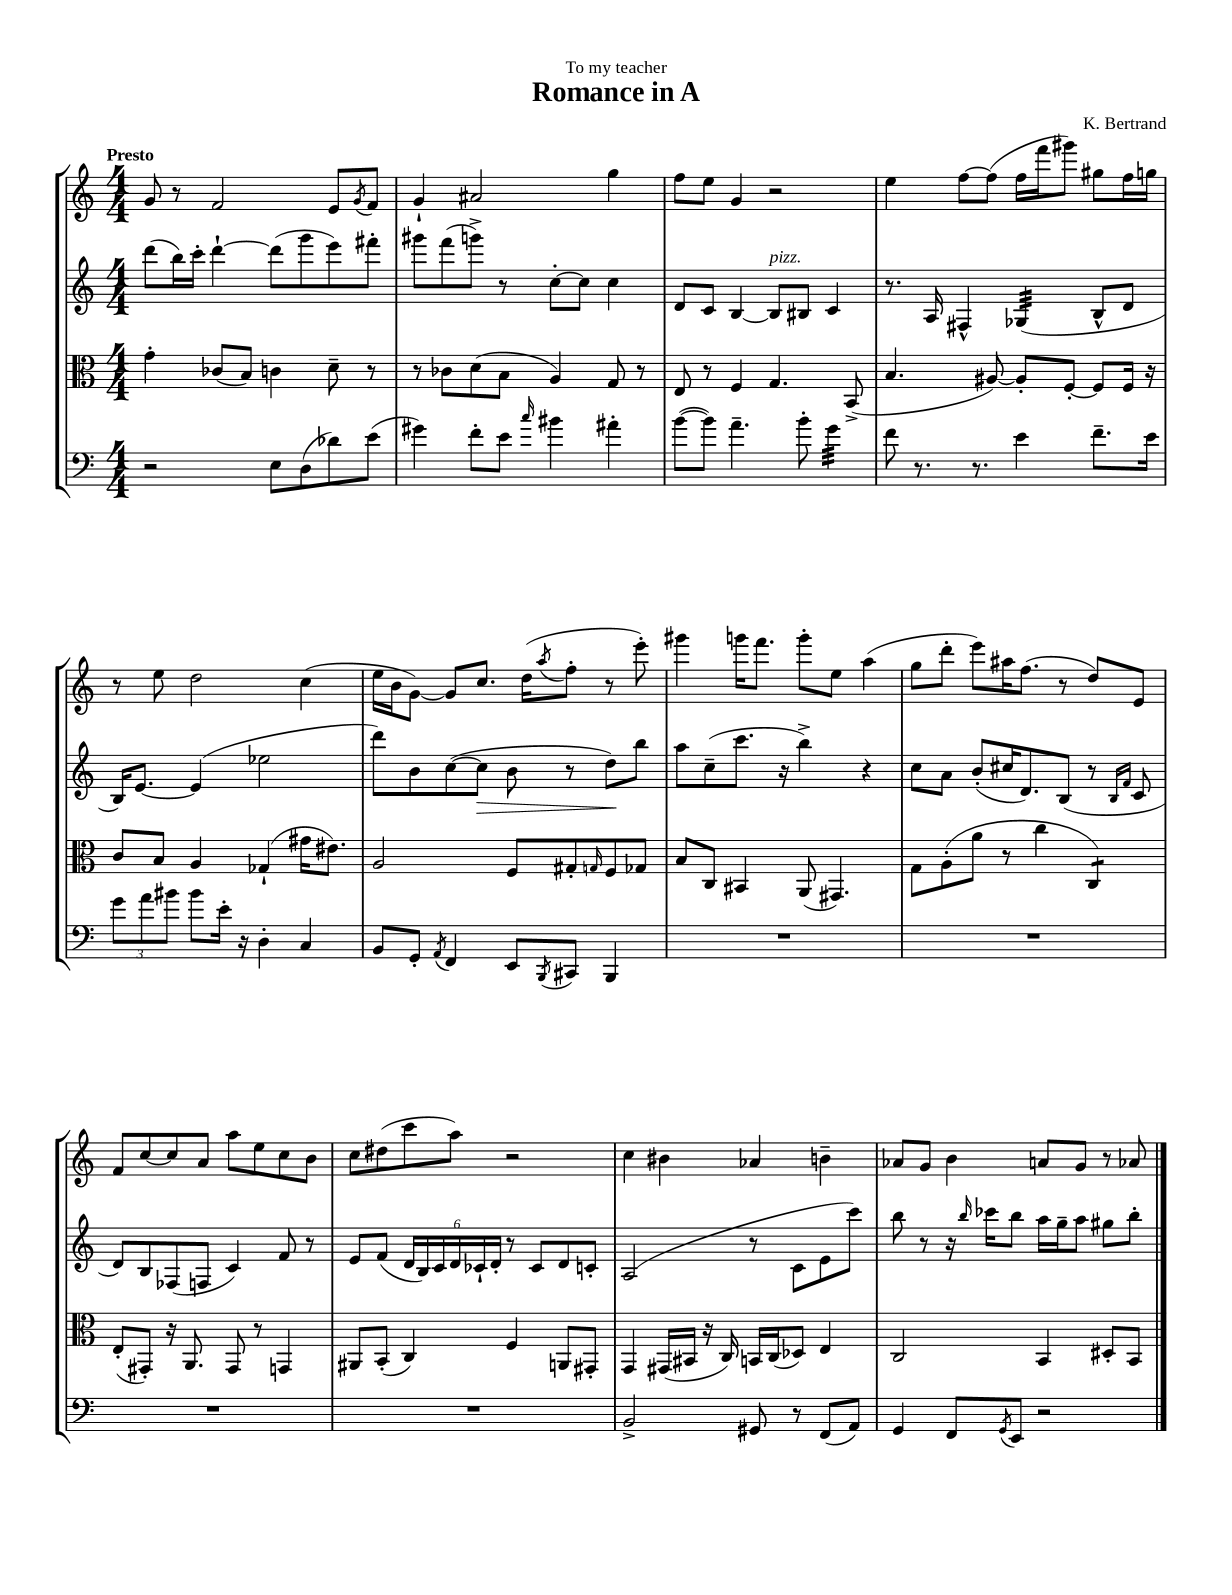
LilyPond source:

\header { title = "Romance in A" composer = "K. Bertrand" dedication = "To my teacher" }
<<
\new StaffGroup <<
\new Staff = "s0" {
    \clef treble \key c \major \numericTimeSignature \time 4/4 \tempo "Presto"
    g'8 r8 f'2 e'8 \acciaccatura { g'8 } f'8 |
    g'4-! ais'2 g''4 |
    f''8 e''8 g'4 r2 |
    e''4 f''8~ f''8( f''16 f'''16 gis'''8) gis''8 f''16 g''16 |
    r8 e''8 d''2 c''4( |
    e''16 b'16 g'8~) g'8 c''8. d''16( \acciaccatura { a''8 } f''8-. r8 e'''8-.) |
    gis'''4 g'''16 f'''8. g'''8-. e''8 a''4( |
    g''8 d'''8-. e'''8) ais''16 f''8.( r8 d''8) e'8 |
    f'8 c''8~ c''8 a'8 a''8 e''8 c''8 b'8 |
    c''8 dis''8( c'''8 a''8) r2 |
    c''4 bis'4 aes'4 b'4-- |
    aes'8 g'8 b'4 a'8 g'8 r8 aes'8 \bar "|." |
}
\new Staff = "s1" {
    \clef treble \key c \major \numericTimeSignature \time 4/4
    d'''8( b''16) c'''16-. d'''4~-! d'''8( g'''8 e'''8) fis'''8-. |
    gis'''8 f'''8( g'''8->) r8 c''8~-. c''8 c''4 |
    d'8 c'8 b4~ b8^\markup { \italic "pizz." } bis8 c'4 |
    r8. a16 fis4-^ ges4:32( b8-^ d'8 |
    b16) e'8.~ e'4( ees''2 |
    d'''8) b'8 c''8~( c''8\> b'8 r8 d''8\!) b''8 |
    a''8 c''8--( c'''8. r16 b''4->) r4 |
    c''8 a'8 b'8-.( cis''16 d'8.) b8( r8 \grace { b16 f'16 } c'8 |
    d'8) b8 fes8( f8 c'4) f'8 r8 |
    e'8 f'8( \tuplet 6/4 { d'16 b16) c'16 d'16 ces'16-! d'16-. } r8 ces'8 d'8 c'8-. |
    a2( r8 c'8 e'8 c'''8) |
    b''8 r8 r16 \grace { b''16 } ces'''16 b''8 a''16 g''16-- a''8 gis''8 b''8-. \bar "|." |
}
\new Staff = "s2" {
    \clef alto \key c \major \numericTimeSignature \time 4/4
    g'4-. ces'8( b8) c'4 d'8-- r8 |
    r8 ces'8 d'8( b8 a4) g8 r8 |
    e8 r8 f4 g4. b,8->( |
    b4. ais8~) ais8-. f8~-. f8 f16 r16 |
    c'8 b8 a4 ges4-!( gis'16 eis'8.) |
    a2 f8 gis8-. \grace { g16 } f8 ges8 |
    b8 c8 bis,4 a,8( gis,4.) |
    g8 a8-.( a'8 r8 c''4 c4:8) |
    e8-.( gis,8-.) r16 a,8. gis,8 r8 g,4 |
    ais,8 b,8-.( c4) f4 a,8 gis,8-. |
    g,4 gis,16( bis,16 r16 c16) b,16 c16( des8) e4 |
    c2 b,4 dis8-. b,8 \bar "|." |
}
\new Staff = "s3" {
    \clef bass \key c \major \numericTimeSignature \time 4/4
    r2 e8 d8( des'8) e'8( |
    gis'4) f'8-. e'8 \grace { c''16 } bis'4 ais'4-. |
    b'8~( b'8) a'4.-- b'8-. g'4:32 |
    f'8 r8. r8. e'4 f'8.-- e'16 |
    \tuplet 3/2 { g'8 a'8 bis'8 } bis'8 e'16-. r16 d4-. c4 |
    b,8 g,8-. \acciaccatura { a,8 } f,4 e,8 \acciaccatura { b,,8 } cis,8 b,,4 |
    R1 |
    R1 |
    R1 |
    R1 |
    b,2-> gis,8 r8 f,8( a,8) |
    g,4 f,8 \acciaccatura { g,8 } e,8 r2 \bar "|." |
}
>>
>>
\layout { \context { \Score \remove "Bar_number_engraver" } }
